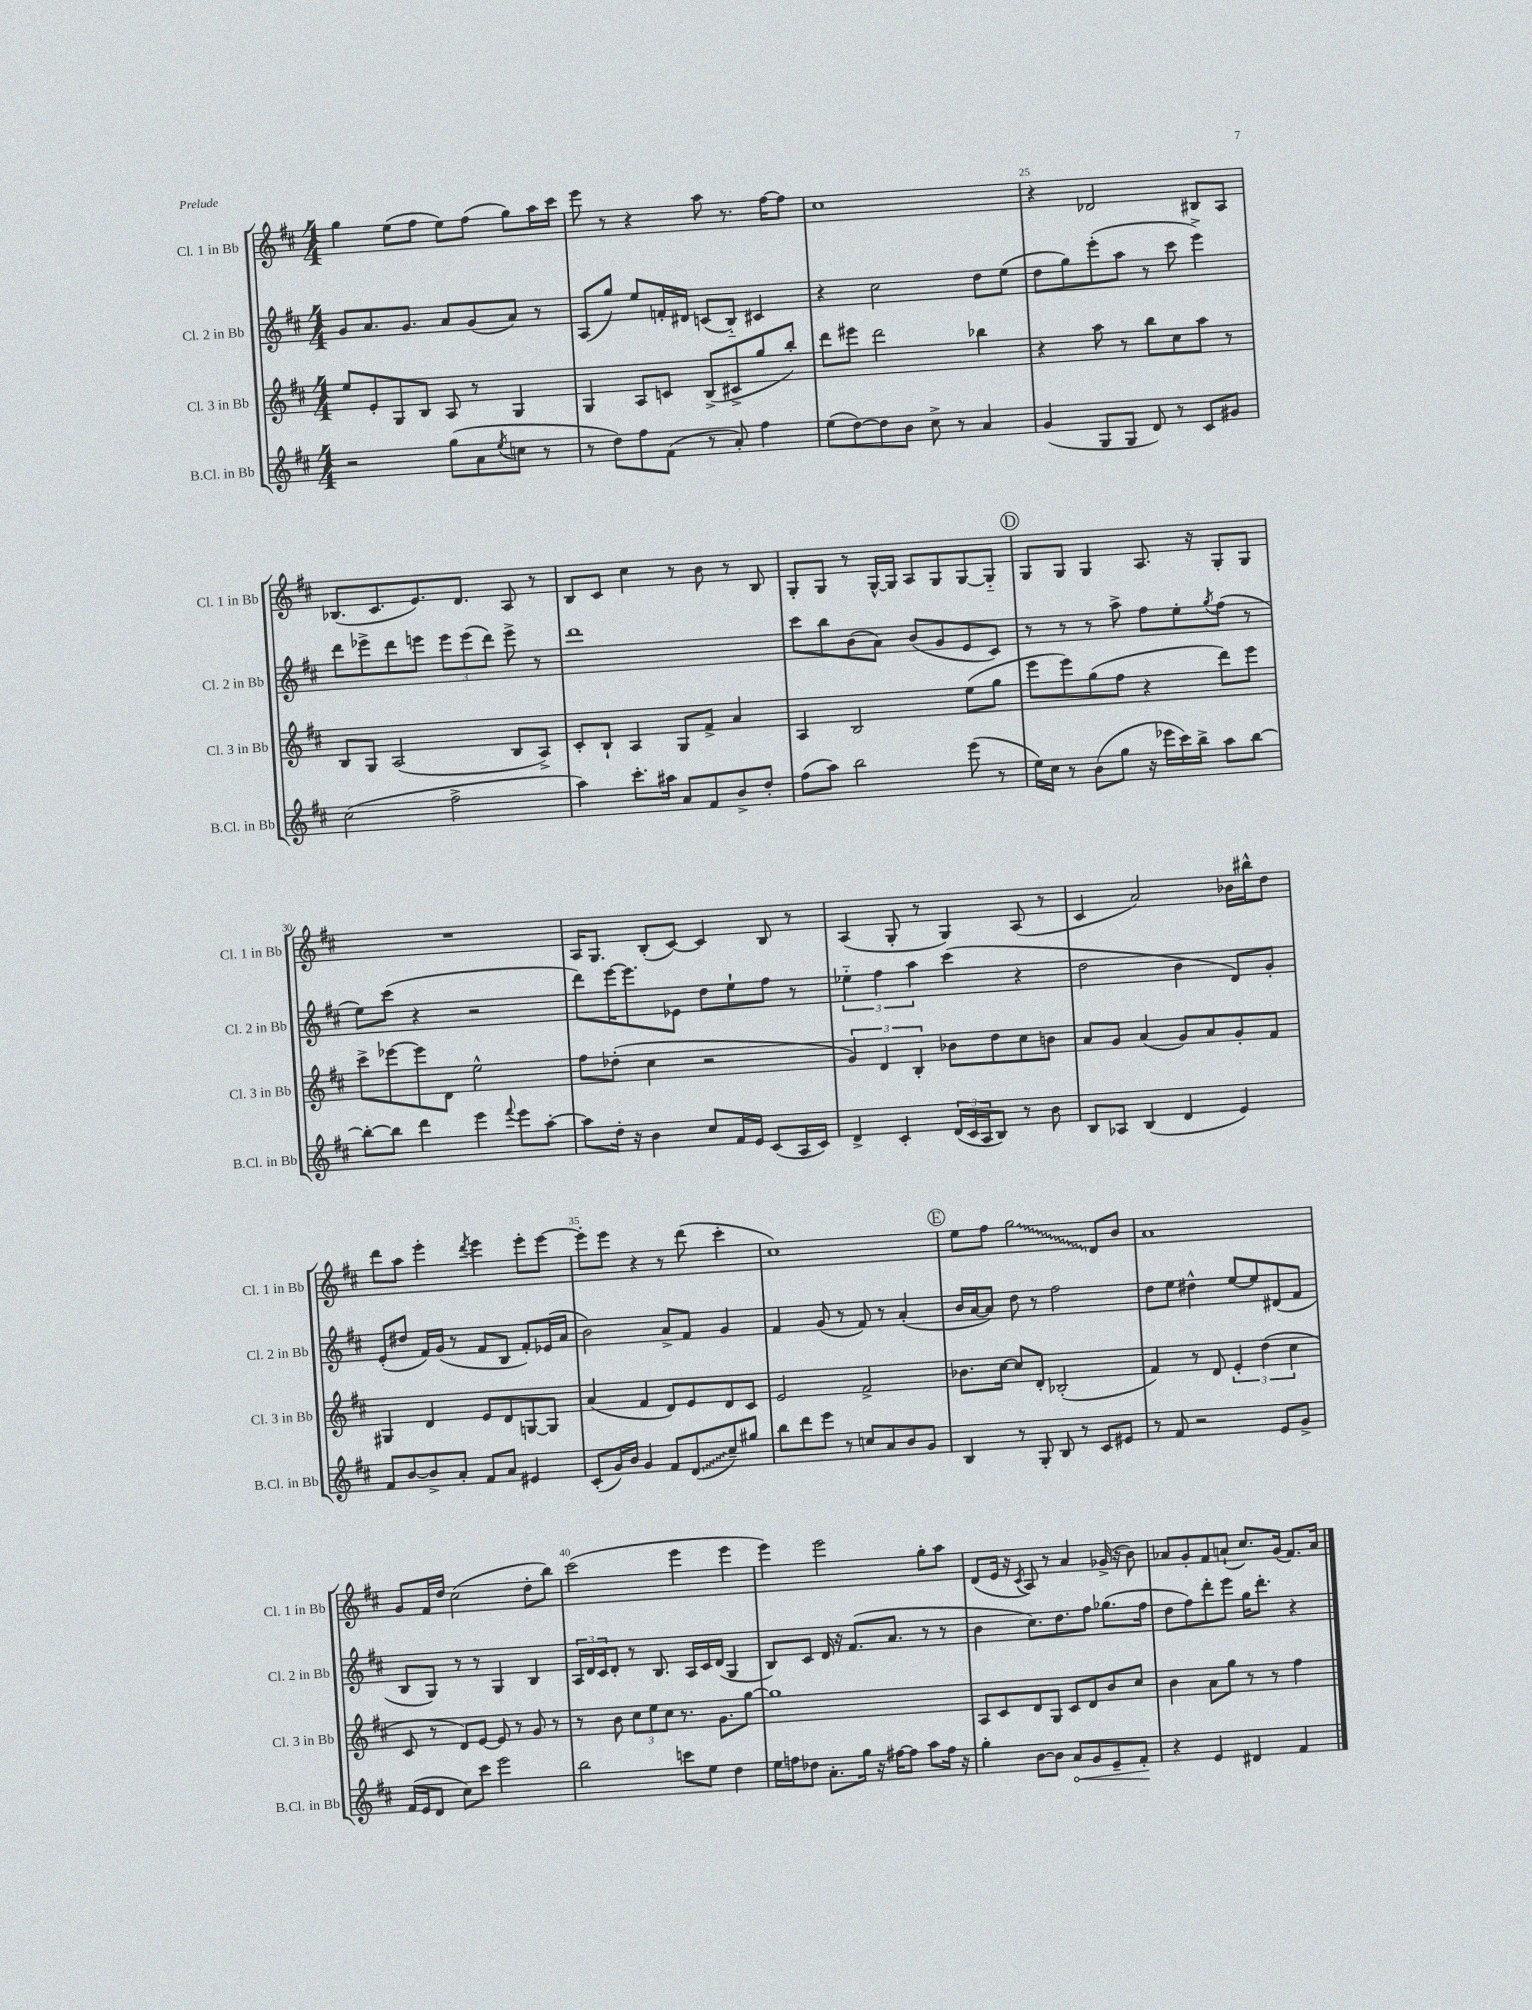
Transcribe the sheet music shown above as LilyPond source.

<<
\new StaffGroup <<
\new Staff = "s0" \with { instrumentName = "Cl. 1 in Bb" shortInstrumentName = "Cl. 1 in Bb" } {
    \clef treble \key d \major \numericTimeSignature \time 4/4
    g''4 e''8( fis''8 e''8) fis''8( g''8) a''16 cis'''16 |
    e'''8 r8 r4 a''8 r8. fis''16~ fis''8 |
    cis''1 |
    r4 des'2 bis8 a8 |
    bes8.( cis'8. e'8.) d'8. a8 r8 |
    b8 cis'8 cis''4 r8 b'8 r8 b8 |
    g8-. g8 r8 g16~-^ g16 a8 g8 g8~ g8-_ |
    \mark \markup { \circle "D" } g8 g8 g4 a8. r16 g8-. g8 |
    R1 |
    a16 g8. b8-.( cis'8~) cis'4 b8 r8 |
    a4( g8-. r8 g4) a8( r8 |
    cis'4 a'2) bes'16 bis''16-^ d''8 |
    d'''8 a''8 e'''4-. \acciaccatura { d'''8 } e'''4 e'''8-. e'''8~ |
    e'''8-. e'''8 r4 r8 d'''8( cis'''4-. |
    cis''1) |
    \mark \markup { \circle "E" } e''8 fis''8 \once \override Glissando.style = #'zigzag g''2\glissando d'8 b'8 |
    a'1 |
    g'8 fis'16 d''16 cis''2( d''8-. b''8) |
    cis'''2( e'''4 e'''4 |
    e'''4) e'''2 g''8-. a''8 |
    d'8( e'16 r16 \acciaccatura { cis'8 } a8) r8 a'4 ges'16->( r16 b'8) |
    aes'8 g'8-. fis'8 a'8-!( cis''8.) g'16( fis'8.) a'16 \bar "|." |
}
\new Staff = "s1" \with { instrumentName = "Cl. 2 in Bb" shortInstrumentName = "Cl. 2 in Bb" } {
    \clef treble \key d \major \numericTimeSignature \time 4/4
    g'8 a'8. g'8. a'8 g'8( a'8) r8 |
    a8( g''8) e''8 f'16-. dis'16 c'8( b8-_) cis'4 |
    r4 cis''2 d''8 e''8( |
    d''8 g''8) e'''8-.( a''8 r8 cis'''8 e'''4->) |
    d'''8 ees'''8-> d'''8 e'''8 \tuplet 3/2 { e'''8 e'''8( d'''8) } e'''8-> r8 |
    d'''1 |
    cis'''8 b''8 b'8( a'8) b'8( g'8 e'8 cis'8) |
    \mark \markup { \circle "D" } r8 r8 r8 a''8-> fis''8 e''8-. \acciaccatura { g''8 } fis''8( r8 |
    e''8) cis'''8( r4 r2 |
    d'''8) e'''16~ e'''8. ees'8 d''8 e''8-! fis''8 r8 |
    \tuplet 3/2 { ees''4-_ fis''4 a''4 } cis'''4( r4 |
    d''2 b'4 d'8) g'8-. |
    e'8-.( dis''8 fis'16) g'16( r8 fis'8 b8 fis'8-.) ees'16( a'16 |
    b'2) a'8-> fis'8 g'4 |
    fis'4 g'8( r8 fis'8) r8 a'4-.( |
    \mark \markup { \circle "E" } b'16 a'16~ a'8) d''8 r8 fis''2 |
    d''8 e''8 dis''4-^ e''8~ e''8 dis'8( fis'8 |
    b8 g8) r8 r8 g4 b4 |
    \tuplet 3/2 { a16 d'16 cis'16 } d'8-. r8 b8. a16 cis'16 d'16( g4 |
    b8) cis'8 d'16 r16 fis'8.( a'8. r8 r8 |
    b'4 cis''8.) d''8. fis''8 ges''8.( fis''16 |
    d''8 fis''8) d'''8-. e'''8 g''16 d'''8.-. r4 \bar "|." |
}
\new Staff = "s2" \with { instrumentName = "Cl. 3 in Bb" shortInstrumentName = "Cl. 3 in Bb" } {
    \clef treble \key d \major \numericTimeSignature \time 4/4
    e''8 e'8-. g8 b8 a8 r8 g4 |
    g4 a8 c'8 b8->( cis'8-> g''8 b''8-.) |
    d'''8 eis'''8 d'''2 bes''4 |
    r4 a''8 r8 b''8 cis''8 a''8 r8 |
    b8 g8 a2( b8 a8->) |
    cis'8-. b8-! a4 g8 fis'8-> a'4 |
    a4 b2 e''8( g''8 |
    \mark \markup { \circle "D" } e'''8 e'''8) g''8( fis''8 r4 d'''8) e'''8 |
    cis'''8-> ees'''8~ ees'''8 d'8 e''2-^ |
    fis''8 des''8-.( cis''4 r2 |
    \tuplet 3/2 { g'4) d'4 b4-. } bes'8 d''8 cis''8 b'8 |
    a'8 g'8 a'4( g'8) a'8 g'8-. fis'8 |
    gis4 d'4 e'8 d'8 g8~ g8 |
    a'4( fis'4 d'8) e'8 d'8 cis'8 |
    e'2 fis'2-> |
    \mark \markup { \circle "E" } bes'8. cis''16~ cis''8 d'8-. bes2-.( |
    fis'4) r8 d'8 \tuplet 3/2 { e'4-. d''4( cis''4 } |
    cis'8 r8 d'8) e'8~ e'8 r8 g'8 r8 |
    r8 b'8 \tuplet 3/2 { cis''8 e''8 cis''8 } r8. g'8. g''8~ |
    g''1 |
    a8 cis'8 d'8 g8 cis'8 d'8 b'8 cis''8 |
    b'4 a'8 g''8 r8 r8 fis''4 \bar "|." |
}
\new Staff = "s3" \with { instrumentName = "B.Cl. in Bb" shortInstrumentName = "B.Cl. in Bb" } {
    \clef treble \key d \major \numericTimeSignature \time 4/4
    r2 g''8( a'8 \acciaccatura { e''8 } c''8 r8 |
    r8 d''8) fis''8 fis'8( r8 a'8-.) fis''4 |
    e''8( d''8~) d''8 b'8 cis''8-> r8 a'4 |
    g'4( g8 g8 d'8) r8 cis'8 gis'8 |
    cis''2( fis''2-> |
    a''4) cis'''8.-. ais''16 a'8 fis'8 b'8-> d''8-. |
    fis''8( a''8) b''2 e'''8( r8 |
    \mark \markup { \circle "D" } e''16) cis''16 r8 b'8( g''8 r16 ees'''16 cis'''16) b''16-> a''8 b''8~ |
    b''8~-. b''8 d'''4 e'''4 \appoggiatura { fis'''8 } e'''8 a''8~-. |
    a''8 d''16-. r16 b'4 cis''8 fis'16 e'16 cis'8( a16 cis'16) |
    d'4-> cis'4-. \tuplet 3/2 { d'16( cis'16 a16 } b8) r8 b'8 |
    b8 aes8 b4( d'4 e'4) |
    fis'8 b'8~ b'8-> a'8-. fis'8 a'8 eis'4 |
    cis'8-.( g'16) b'16 g'4 fis'8 \once \override Glissando.style = #'zigzag d'8\glissando( cis''8--) gis''8 |
    b''8 d'''8 e'''8 r8 c''8 a'8 b'8 g'8 |
    \mark \markup { \circle "E" } b4 r8 g8-. b8 r8 cis'8 eis'8 |
    r8 fis'8 r2 e'8 g'8-> |
    fis'16( e'16 d'8 cis''8) cis'''8 e'''2 |
    b''2 c'''8 e''8 d''4 |
    e''16 f''16 des''8 a'8.-. g''16 r16 fis''16~ fis''8 a''8 fis''16 r16 |
    g''4-. b'8~ b'8 \once \override Hairpin.circled-tip = ##t a'8\< g'8 e'8-- fis'8-.\! |
    r4 e'4 dis'4 fis'4 \bar "|." |
}
>>
>>
\layout { \context { \Score currentBarNumber = #22 \override BarNumber.break-visibility = ##(#f #t #t) barNumberVisibility = #(every-nth-bar-number-visible 5) } }
